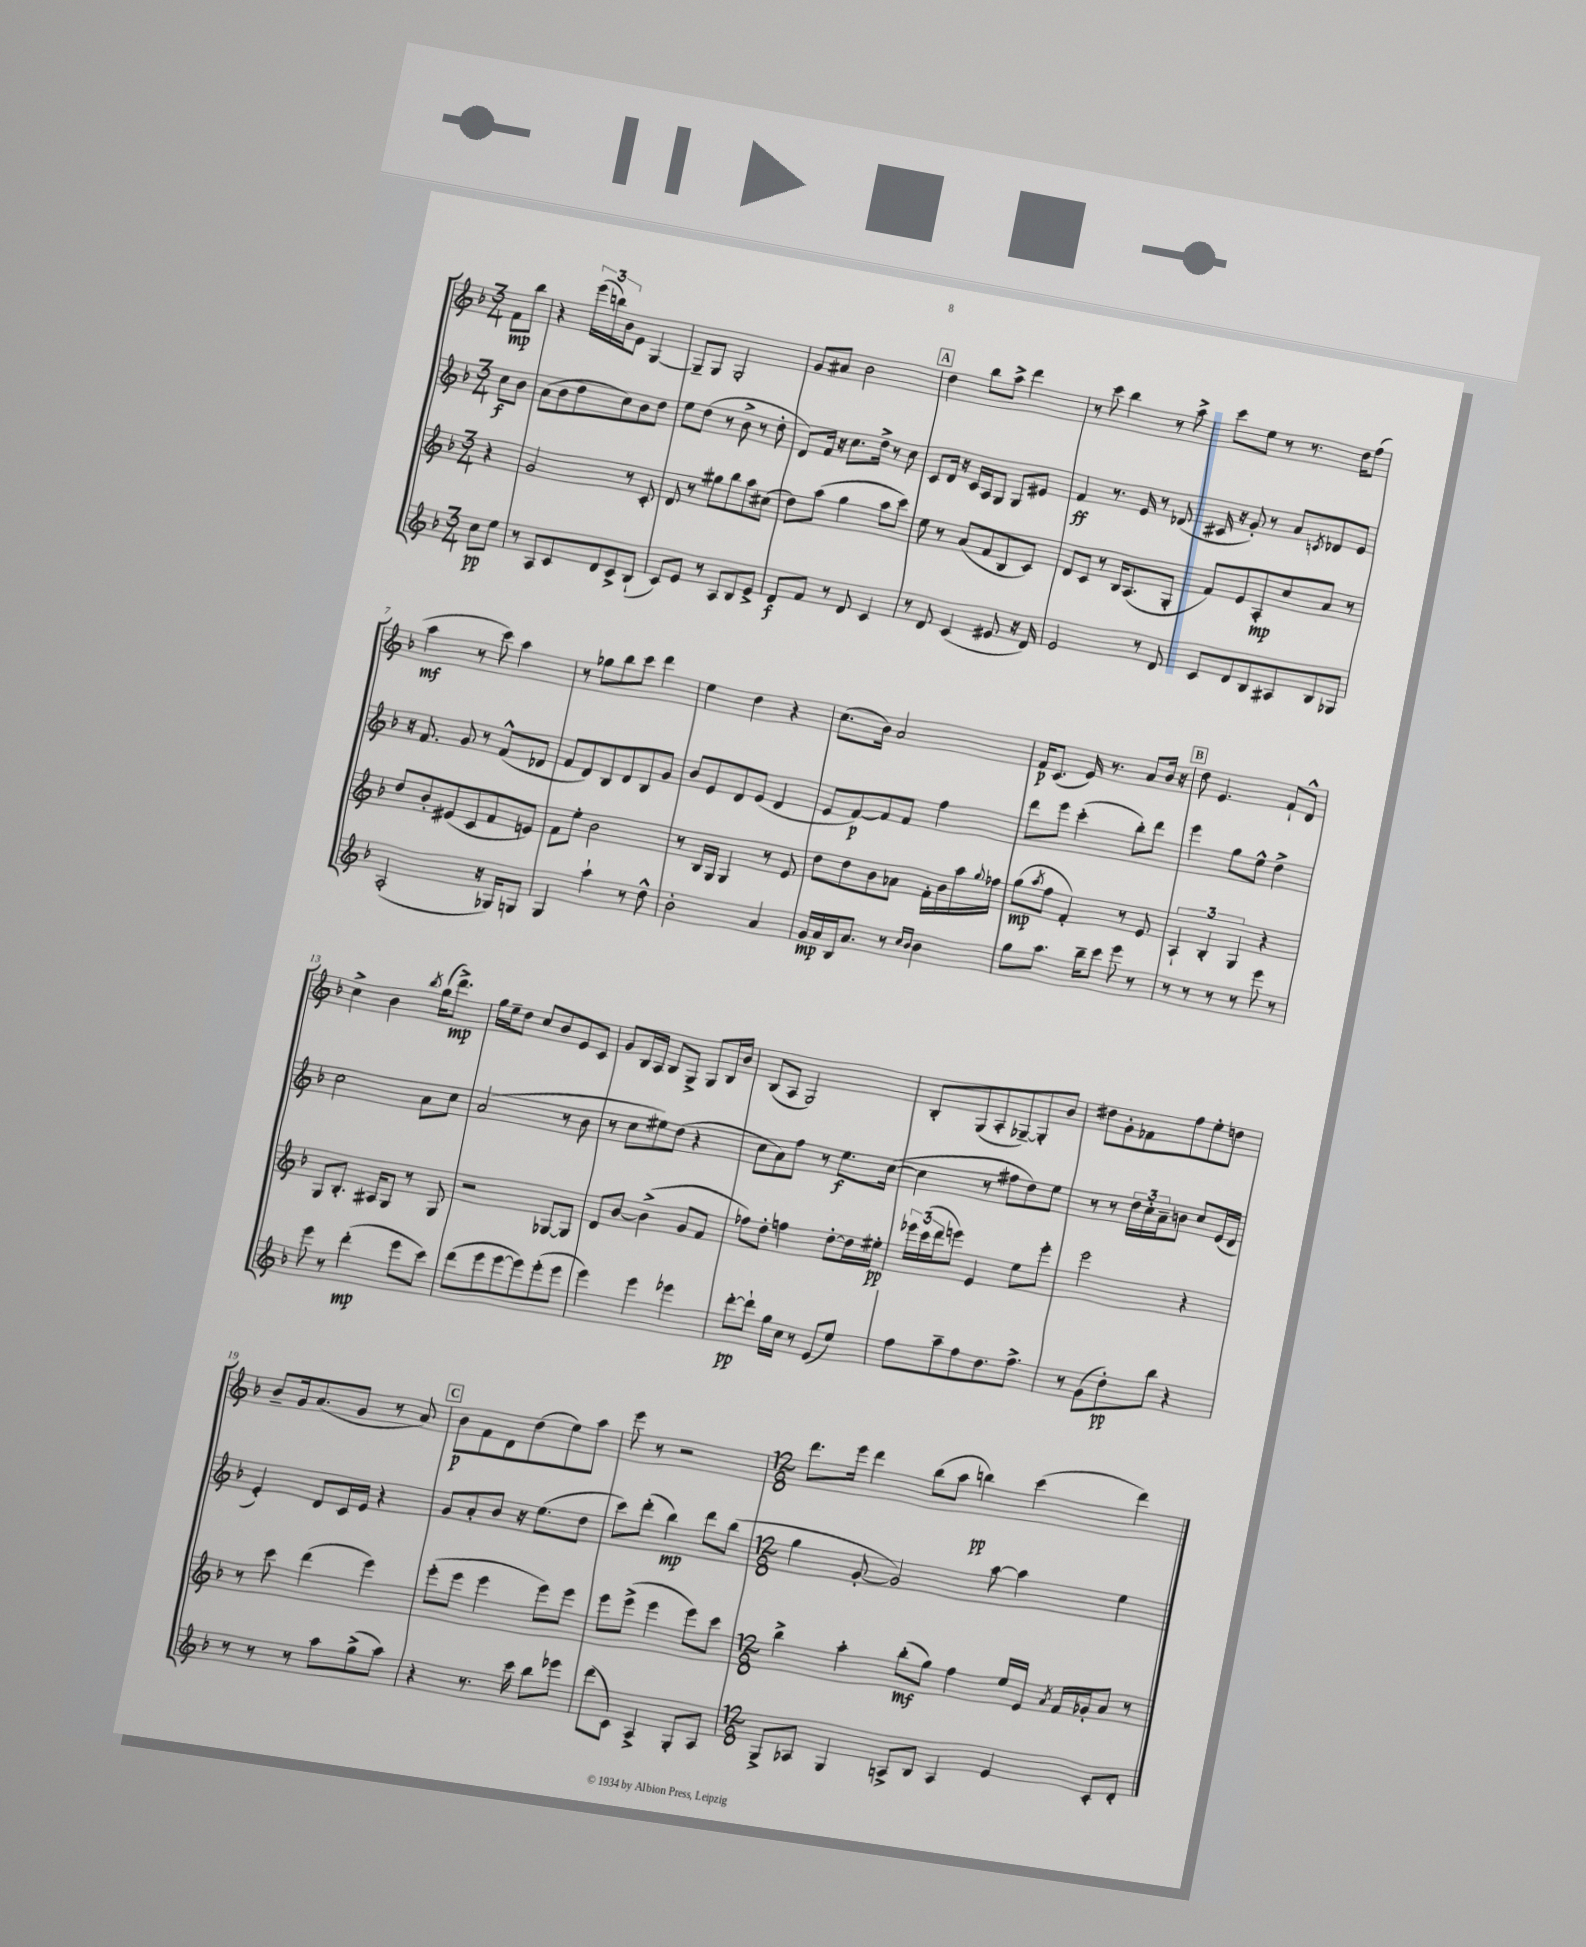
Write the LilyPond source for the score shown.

<<
\new StaffGroup <<
\new Staff = "s0" {
    \clef treble \key f \major \numericTimeSignature \time 3/4 \partial 4
    f'8\mp bes''8 |
    r4 \tuplet 3/2 { e'''16( b''16) bes'16 } e'8 g4~ |
    g8-- g8 g2-. |
    g'8 ais'8 bes'2 |
    \mark \markup { \box "A" } d''4 bes''8 a''8-> d'''4 |
    r8 c'''8 bes''4 r8 a''8-> |
    c'''8 e''8 r8 r8. d''16 f''8( |
    a''4\mf r8 c'''8) a''4 |
    r8 ges''8 bes''8 c'''8 d'''4 |
    e''4 d''4 r4 |
    c''8.( bes'16) a'2 |
    f'16\p c'8.( e'16) r8. a'8 bes'16 r16 |
    \mark \markup { \box "B" } d''8 e'4. f'8-! d'8-^ |
    c''4-> bes'4 \acciaccatura { bes''8 } g''16( d'''8.->\mp) |
    g''16 e''16-- d''8 c''8 bes'8 e'8 c'8 |
    g'8 bes16 a16 bes8 g8-> g8 bes16 bes'16 |
    bes8( a8 g2) |
    bes8-. g8( a8-. ges8~--) ges8-. bes'8 |
    dis''8 g'8-. fes'8 f''8 e''8-. d''8 |
    bes'8-- g'16 a'8.( g'8 r8 a'8) |
    \mark \markup { \box "C" } bes'8\p f'8 d'8 d''8( e''8) a''8 |
    e'''8 r8 r2 |
    \numericTimeSignature \time 12/8 d'''8. e'''16 d'''4 bes''8( a''8 b''4\pp) c'''4( d'''4) \bar "|." |
}
\new Staff = "s1" {
    \clef treble \key f \major \numericTimeSignature \time 3/4 \partial 4
    c''8\f bes'8 |
    a'8( bes'8 d''8 c''8) bes'8 d''8 |
    e''8 d''8( r8 bes'8-> r8 d''8-. |
    d'8) f'16 r16 c''8. d''16-> r8 c''8 |
    \mark \markup { \box "A" } c'8 d'16 r16 c'16 a16 g8 g8 eis'8 |
    f'4\ff r8. e'16 r8 des'8( |
    cis'16 r16 g'8-.) r8 a'8 \acciaccatura { c'8 } des'8 e'8 |
    r16 f'8. g'8 r8 f'8-^( des'8 |
    f'8 d'8) bes8 d'8 bes8 g'8 |
    bes'8 e'8 d'8 e'8( d'4 |
    e'8 f'8~\p) f'8 f'8 f''4 |
    d'''8 e'''8 c'''4-.( bes''8-.) d'''8 |
    \mark \markup { \box "B" } e'''4 g''8 e''8-^ d''4-> |
    c''2 a'8 c''8 |
    a'2( r8 bes'8 |
    r8 c''8 eis''8) d''8( r4 |
    c''8 a'8) f''8 r8 e''8.\f c''16~( |
    c''4 r8 fis''8 d''8) e''8 |
    r8 r8 \tuplet 3/2 { d''16 c''16-. a'16-- } b'8 c''8 e'16( d'16 |
    e'4-.) d'8 c'16 e'16 r4 |
    \mark \markup { \box "C" } g'8 a'8-. bes'8 r16 e''8.( d''8 |
    c'''8) d'''8-.( bes''4\mp) d'''8 bes''8( |
    \numericTimeSignature \time 12/8 g''4 g'8~-. g'2) a''8~ a''4 e''4 \bar "|." |
}
\new Staff = "s2" {
    \clef treble \key f \major \numericTimeSignature \time 3/4 \partial 4
    r4 |
    g'2 r8 c'8-. |
    d'8 r8 gis''8 bes''8 a''8 cis''8( |
    d''8) a''8( g''4 a''8 c'''8) |
    \mark \markup { \box "A" } e''8 r8 a'8( f'8 bes8 c'8) |
    d'8 c'8 r8 bes16 a8.( g8-. |
    f'8) e'8 a8-.\mp c''8 a'8 r8 |
    d''8 bes'8-. eis'8( c'8 f'8 e'8) |
    f'8 e''8-. bes'2 |
    r8 bes16 g16 g4 r8 e'8 |
    d''8 d''8 bes'8 aes'8 f'16-. bes'16 a''16 \appoggiatura { g''8 } fes''16 |
    g''8\mp( \acciaccatura { a''8 } f''8 f'4-.) r8 e'8 |
    \mark \markup { \box "B" } \tuplet 3/2 { a4-! bes4-. g4 } r4 |
    g8 bes8.-. ais16 g8 r8 g8 |
    r2 ges8~ ges8 |
    d'8 bes'8~ bes'4->( g'8 f'8 |
    fes''8) d''8-. f''4 d''8~-. d''16 eis''16-.\pp |
    \tuplet 3/2 { ees'''16 c'''16( d'''16 } e'''8) e'4 e''8 e'''8-. |
    e'''2 r4 |
    r8 c'''8 d'''4( e'''4) |
    \mark \markup { \box "C" } e'''8-.( e'''8 e'''4 e'''8) e'''8 |
    e'''8 e'''8->( e'''4 e'''8) c'''8 |
    \numericTimeSignature \time 12/8 bes''4-> a''4-. bes''8-.\mf( g''8) f''4 e''16 e'16 \acciaccatura { a'8 } f'16 ges'16-. a'8 r8 \bar "|." |
}
\new Staff = "s3" {
    \clef treble \key f \major \numericTimeSignature \time 3/4 \partial 4
    c''8\pp e''8 |
    r8 a8 c'8 d'8 c'8-> bes8-!( |
    c'8) e'8 r8 a8 bes8 e'8-> |
    d'8\f f'8 r8 d'8 c'4 |
    \mark \markup { \box "A" } r8 d'8 c'4( eis'8 r16 d'16) |
    e'2 r8 d'8 |
    c'8 d'8 bes8 ais8 bes8 ges8 |
    a2-.( r16 ges16) g8 |
    g4 a''4-! r8 d''8-^ |
    bes'2-. a'4 |
    g'16\mp a'16 bes16 a'8. r8 \grace { c''16 bes'16 } bes'4 |
    g''8 a''8. bes''16-- c'''8 e'''8 r8 |
    \mark \markup { \box "B" } r8 r8 r8 r8 e'''8 r8 |
    e'''8 r8 d'''4-.\mp( e'''8 c'''8) |
    d'''8( e'''8 e'''8~ e'''8) e'''8-.( e'''8 |
    e'''4) e'''4 ees'''4 |
    d'''8~-.\pp d'''8-! g''16 c''16 r8 e'8( e''8) |
    f''8 a''8-- f''8 d''8. f''8.-> |
    r8 g'8( d''8-.\pp) bes''8 r4 |
    r8 r8 r8 a''8 g''8->( a''8) |
    \mark \markup { \box "C" } r4 r8. c'''16 bes''8 ees'''8 |
    d'''8( c'8) a4-> g8-. a8 |
    \numericTimeSignature \time 12/8 g8-> aes8 g4 a8-> bes8 a4 e'4 c'8-. d'8-. \bar "|." |
}
>>
>>
